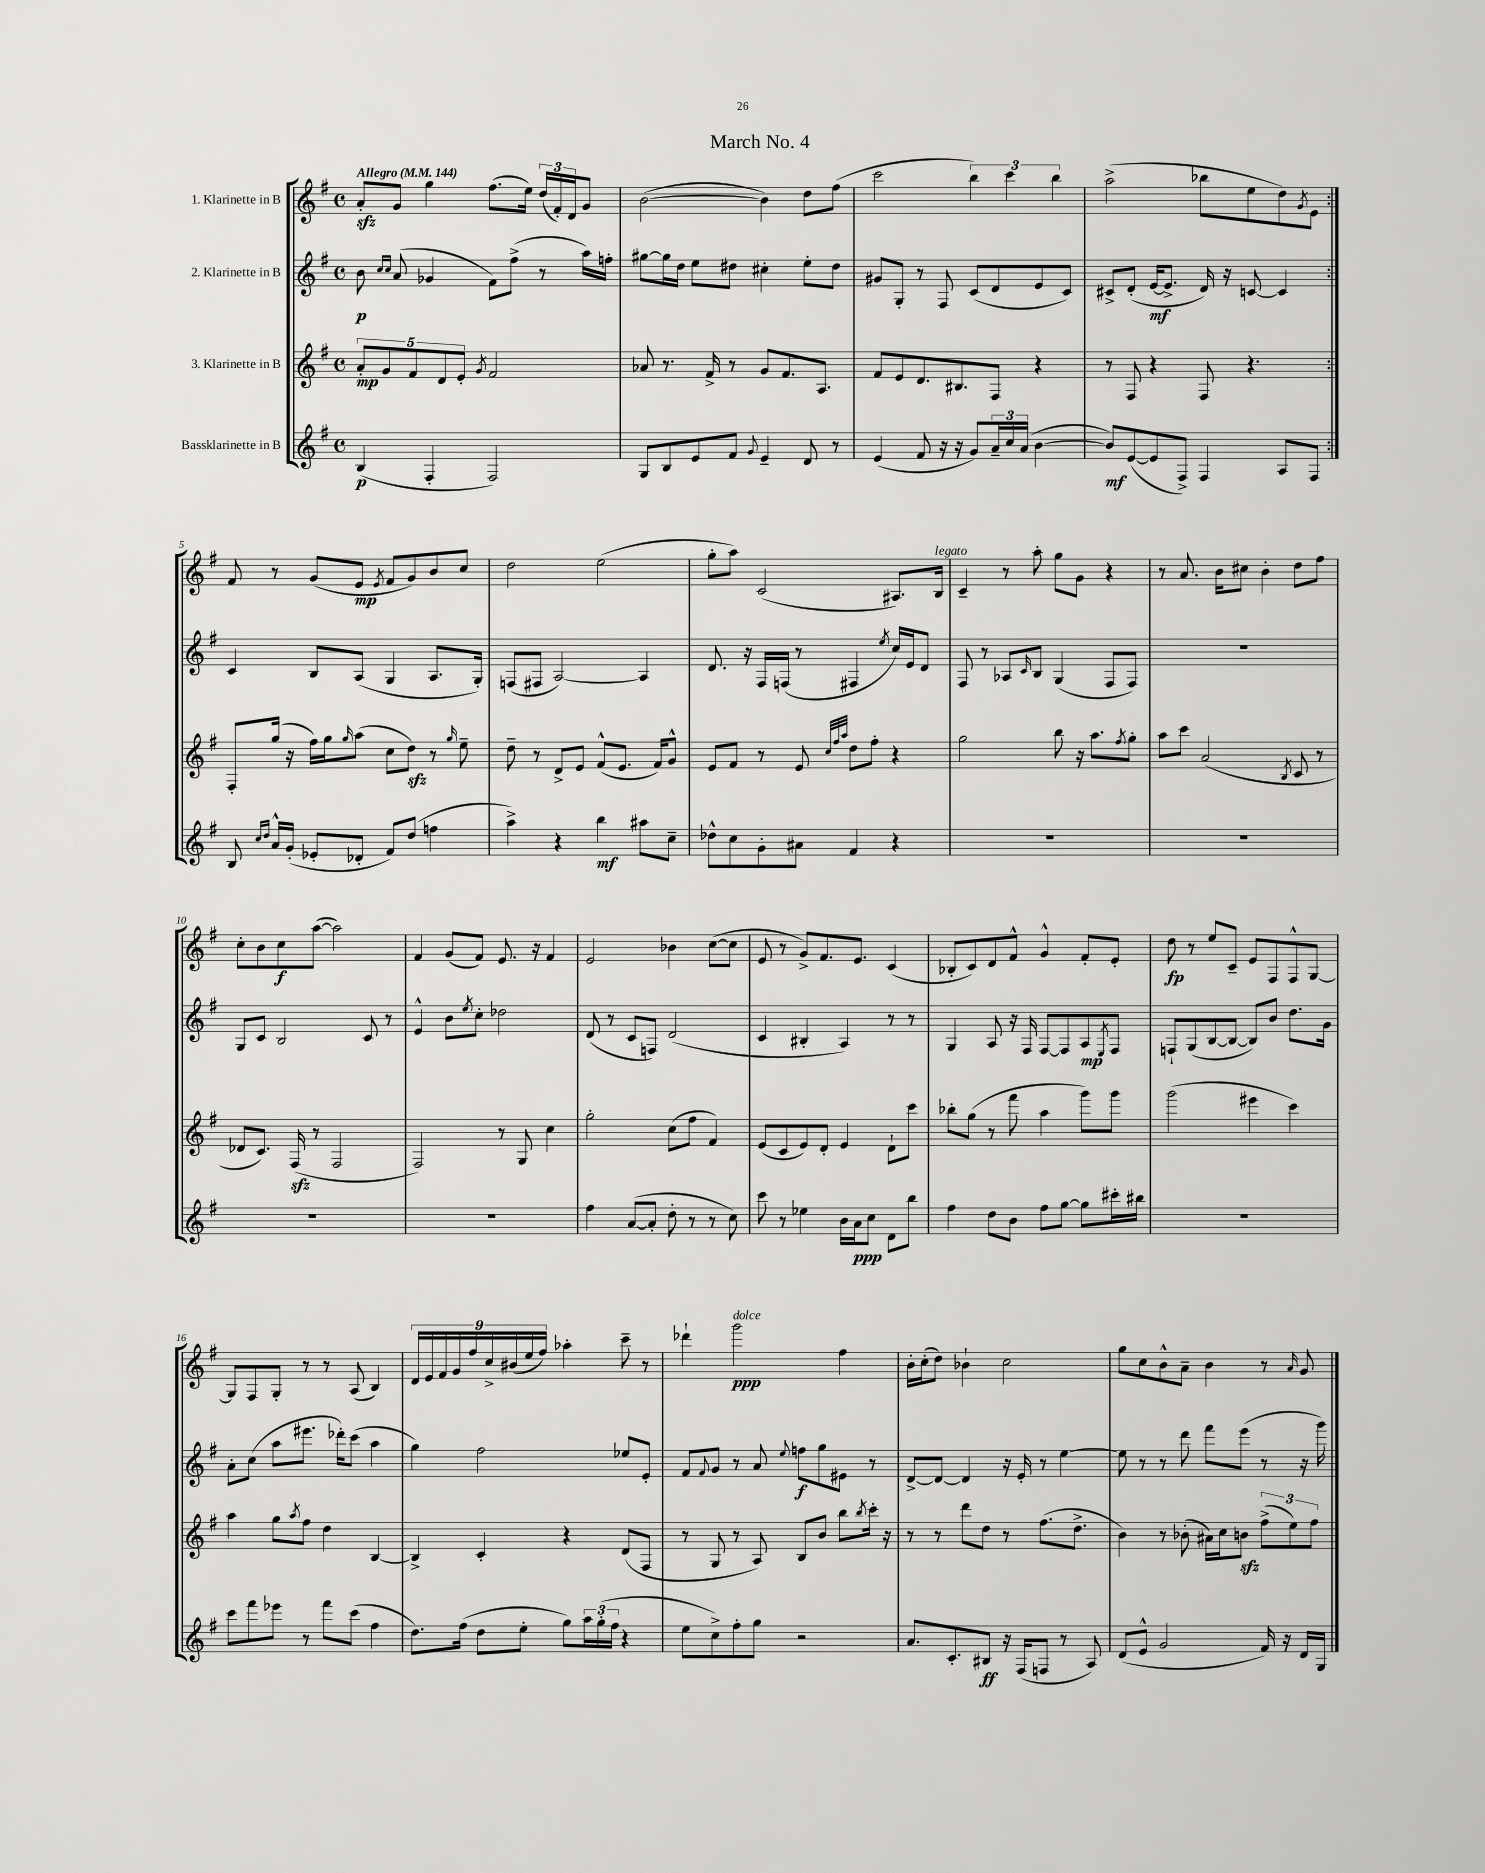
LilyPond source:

\header { title = "March No. 4" }
<<
\new StaffGroup <<
\new Staff = "s0" \with { instrumentName = "1. Klarinette in B" } {
    \clef treble \key g \major \defaultTimeSignature \time 4/4 \tempo "Allegro" 4 = 144
    \repeat volta 2 { a'8-.\sfz g'8 g''4 fis''8.( e''16) \tuplet 3/2 { d''16( fis'16-.) d'16 } g'8 |
    b'2~( b'4) d''8 fis''8( |
    c'''2 \tuplet 3/2 { b''4) c'''4 b''4 } |
    a''2->( bes''8 e''8 d''8) \acciaccatura { g'8 } e'8 | }
    fis'8 r8 g'8( e'8\mp \acciaccatura { e'8 } fis'8 g'8) b'8 c''8 |
    d''2 e''2( |
    g''8-. a''8) c'2( ais8.) b16^\markup { \italic "legato" } |
    c'4-- r8 a''8-. g''8 g'8 r4 |
    r8 a'8. b'16 cis''8 b'4-. d''8 fis''8 |
    c''8-. b'8 c''8\f a''8~( a''2) |
    fis'4 g'8( fis'8) e'8. r16 fis'4 |
    e'2 bes'4 c''8~( c''8 |
    e'8 r8 g'8->) fis'8. e'8. c'4( |
    bes8-. c'8) d'8 fis'8-^ g'4-^ fis'8-. e'8-. |
    d''8\fp r8 e''8 c'8-- e'8 fis8 fis8-^ g8~ |
    g8 fis8 g8-. r8 r8 a8( b4) |
    \tuplet 9/8 { d'16 e'16 fis'16 g'16 fis''16 c''16-> bis'16( e''16 fis''16) } aes''4-. c'''8-- r8 |
    des'''4-! g'''2\ppp^\markup { \italic "dolce" } fis''4 |
    b'16-. c''16-.( d''8) bes'4-! c''2 |
    g''8 c''8 b'8-^ a'8-- b'4 r8 \grace { a'16 } g'8 \bar "|." |
}
\new Staff = "s1" \with { instrumentName = "2. Klarinette in B" } {
    \clef treble \key g \major \defaultTimeSignature \time 4/4
    \repeat volta 2 { b'8\p \grace { c''16 c''16 } a'8( ges'4 fis'8) fis''8->( r8 a''16) f''16-. |
    gis''8~ gis''16 d''16 e''8 dis''8 cis''4-. e''8-. dis''8 |
    gis'8 g8-. r8 fis8 c'8( d'8 e'8 c'8) |
    cis'8-> d'8-.( e'16~\mf e'8.-> d'16) r16 c'8~ c'4 | }
    c'4 b8 a8( g4 a8. g16-.) |
    f8( fis8 a2~) a4 |
    d'8. r16 fis16 f16( r8 fis4 \acciaccatura { e''8 } c''16) e'16 d'8 |
    fis8 r8 aes8 \grace { c'16 } b8 g4( fis8 fis8) |
    R1 |
    g8 c'8 b2 c'8 r8 |
    e'4-^ b'8 \acciaccatura { e''8 } c''8-. des''2 |
    d'8( r8 c'8 f8) d'2( |
    c'4 bis4-. a4) r8 r8 |
    g4 a8 r16 fis16 fis8~ fis8 a8\mp \acciaccatura { e8 } fis8 |
    f8-! g8( b8~ b8~ b8) b'8 d''8. g'16 |
    a'8-. c''8( a''8 eis'''8. des'''16-.) c'''8( a''4 |
    g''4) fis''2 ees''8 e'8-. |
    fis'8 \appoggiatura { fis'8 } g'8 r8 a'8 \appoggiatura { e''8 } f''8\f g''8 eis'8 r8 |
    d'8~-> d'8~ d'4 r16 e'16-. r8 e''4~ |
    e''8 r8 r8 d'''8 fis'''8 e'''8( r8 r16 g'''16) \bar "|." |
}
\new Staff = "s2" \with { instrumentName = "3. Klarinette in B" } {
    \clef treble \key g \major \defaultTimeSignature \time 4/4
    \repeat volta 2 { \tuplet 5/4 { a'8-.\mp g'8 fis'8 d'8 e'8-. } \acciaccatura { g'8 } fis'2 |
    aes'8 r8. fis'16-> r8 g'8 fis'8. a8. |
    fis'8 e'8 d'8. bis8. fis8 r4 |
    r8 fis8 r4 fis8 r4. | }
    fis8-. g''16( r16 fis''16) g''16 \grace { g''16 } a''8( c''8 d''8\sfz) r8 \grace { g''16 } e''8-- |
    d''8-- r8 d'8-> e'8 fis'8-^( e'8. fis'16) g'8-^ |
    e'8 fis'8 r8 e'8 \grace { c''32 fis''32 a''32 } d''8 fis''8-. r4 |
    g''2 b''8 r16 a''8. \acciaccatura { fis''8 } g''8-. |
    a''8 c'''8 a'2( \acciaccatura { b8 } c'8 r8 |
    des'8 c'8.) fis16\sfz( r8 fis2 |
    fis2) r8 g8 c''4 |
    g''2-. c''8( fis''8 fis'4) |
    e'8( c'8 e'8) d'8-. e'4 d'8-! c'''8 |
    bes''8-. g''8( r8 fis'''8 a''4 g'''8) g'''8 |
    g'''2( eis'''4 c'''4) |
    a''4 g''8 \acciaccatura { a''8 } fis''8 d''4 b4~ |
    b4-> c'4-. r4 d'8( fis8 |
    r8 g8 r8 a8) b8 b'8 b''8 \acciaccatura { b''8 } c'''16-. r16 |
    r8 r8 d'''8 d''8 r8 fis''8.( d''8.-> |
    b'4) r8 bes'8-.( ais'16) c''16 b'8\sfz \tuplet 3/2 { fis''8->( e''8) fis''8 } \bar "|." |
}
\new Staff = "s3" \with { instrumentName = "Bassklarinette in B" } {
    \clef treble \key g \major \defaultTimeSignature \time 4/4
    \repeat volta 2 { b4\p( fis4-. fis2) |
    g8 b8 e'8 fis'8 \appoggiatura { g'8 } e'4-- d'8 r8 |
    e'4( fis'8 r16 r16 g'8) \tuplet 3/2 { a'16-- c''16 a'16( } b'4~ |
    b'8\mf) e'8~( e'8 fis8->) fis4 a8 fis8 | }
    b8 \grace { c''16 d''16 } a'16-^ g'16-.( ees'8-. des'8-. fis'8) d''8( f''4 |
    a''4->) r4 b''4\mf ais''8 c''8-- |
    des''8-^ c''8 g'8-. ais'8 fis'4 r4 |
    R1 |
    R1 |
    R1 |
    R1 |
    fis''4 a'8~( a'8-. d''8-. r8 r8 c''8) |
    c'''8 r8 ees''4 b'16 a'16\ppp c''8 d'8 b''8 |
    fis''4 d''8 b'8 fis''8 g''8~ g''8 cis'''16-. bis''16 |
    R1 |
    c'''8 fis'''8 ees'''8 r8 fis'''8 c'''8( fis''4 |
    d''8.) fis''16( d''8 e''8-. g''8) \tuplet 3/2 { a''16 g''16-.( fis''16 } r4 |
    e''8 c''8->) fis''8-. g''8 r2 |
    a'8. c'8.-. bis8\ff r16 fis16( f8 r8 a8) |
    d'8( e'8-^ g'2 fis'16) r16 d'16 g16 \bar "|." |
}
>>
>>
